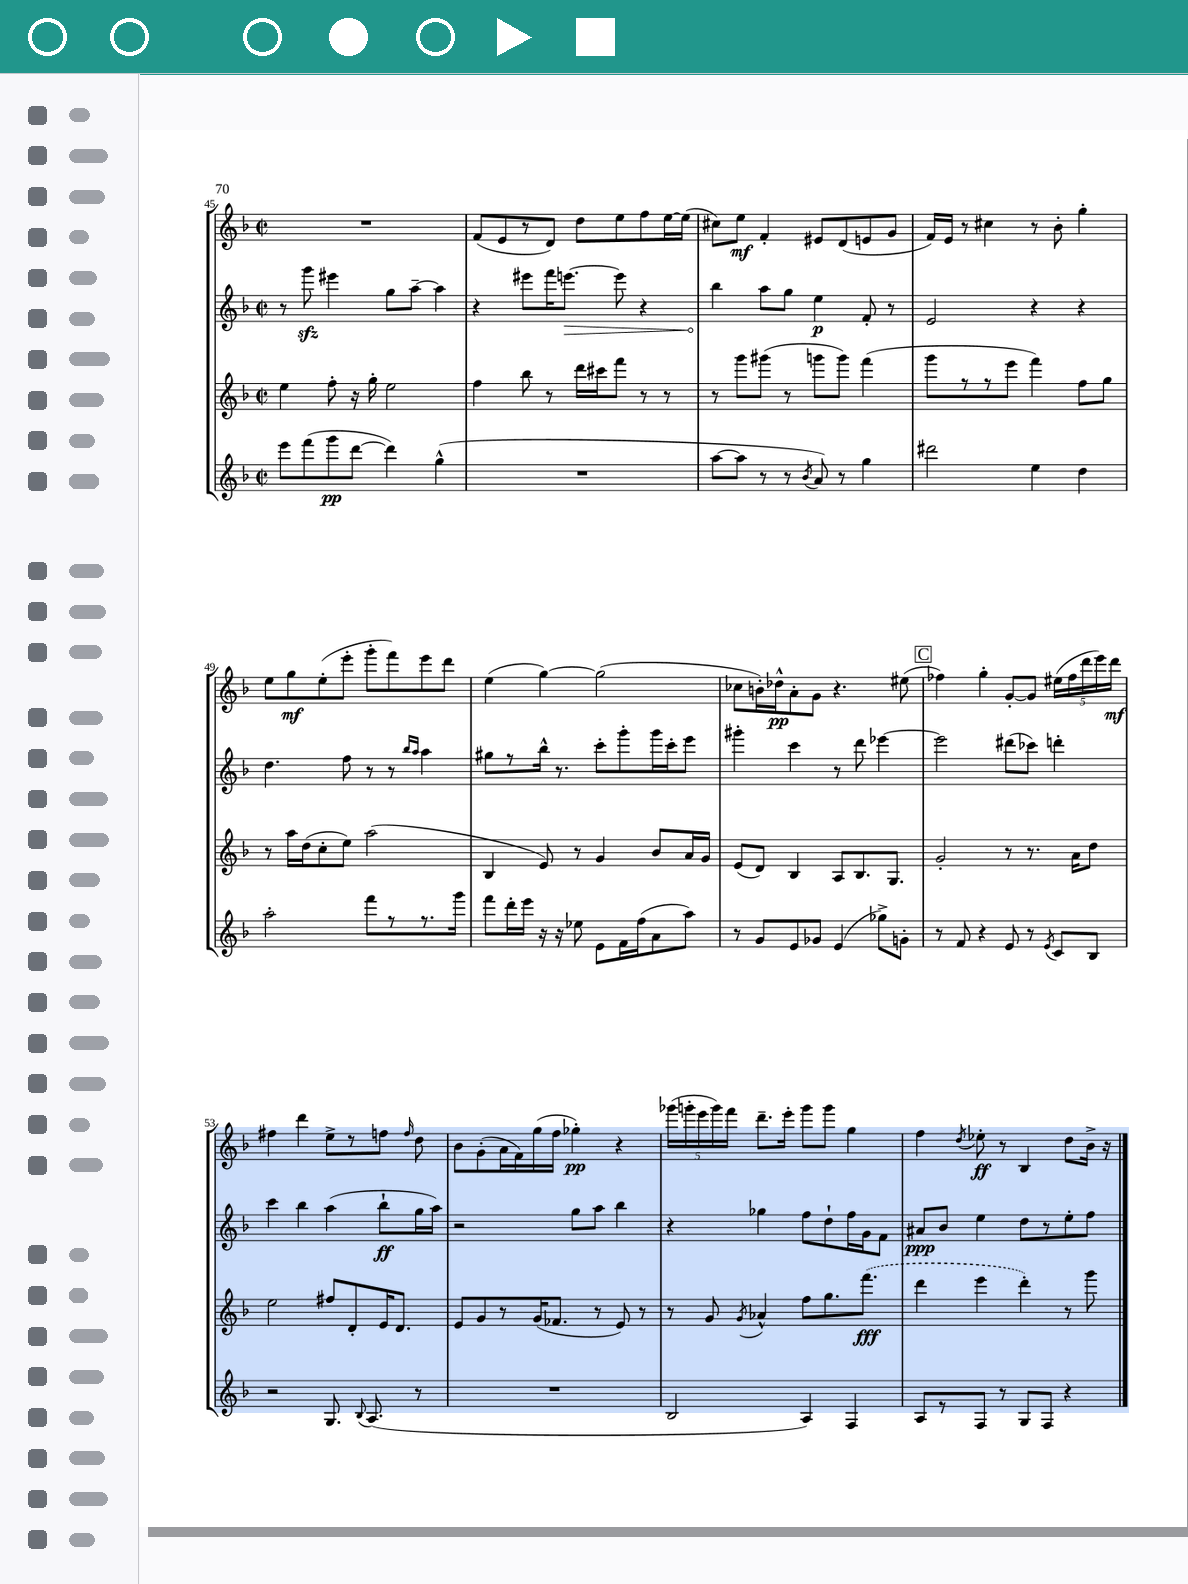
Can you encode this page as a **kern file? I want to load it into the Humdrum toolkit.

**kern	**kern	**kern	**kern
*staff4	*staff3	*staff2	*staff1
*clefG2	*clefG2	*clefG2	*clefG2
*k[b-]	*k[b-]	*k[b-]	*k[b-]
*M2/2	*M2/2	*M2/2	*M2/2
*met(c|)	*met(c|)	*met(c|)	*met(c|)
8eee	4ee	8r	1r
(8fff	.	8ggg	.
8ggg	8ff'	4eee#	.
[8ddd	16r	.	.
.	16gg'	.	.
4ddd])	2ee	8gg	.
.	.	[8aa~	.
(4gg^^	.	4aa]	.
=	=	=	=
1r	4ff	4r	(8f
.	.	.	8e
.	8bb-	8eee#	8r
.	8r	16fff	8d)
.	.	[8.eee	.
.	16ddd	.	8dd
.	16ccc#	.	.
.	8fff	8eee]	8ee
.	8r	4r	8ff
.	8r	.	[16ee
.	.	.	(16ee]
=	=	=	=
[8aa	8r	4bb-	8cc#)
8aa]	8ggg	.	8ee
8r	(8ggg#	8aa	4f'
8r	8r	8gg	.
8qb-	.	.	.
8a)	8ggg	4ee	8e#
8r	8ggg)	.	(8d
4gg	(4fff	8f'	8e
.	.	8r	8g
=	=	=	=
2ddd#	8ggg	2e	16f)
.	.	.	16e
.	8r	.	8r
.	8r	.	4cc#
.	8eee	.	.
4ee	4fff)	4r	8r
.	.	.	8b-'
4dd	8ff	4r	4gg'
.	8gg	.	.
=	=	=	=
2aa'	8r	4.dd	8ee
.	16aa	.	8gg
.	(16dd	.	.
.	8cc'	.	(8ee'
.	8ee)	8ff	8eee'
8fff	(2aa	8r	8ggg'
8r	.	8r	8fff)
.	.	16qqbb-	.
.	.	16qqaa	.
8.r	.	4aa	8eee
.	.	.	8ddd
16ggg	.	.	.
=	=	=	=
8fff	4B-	8gg#	(4ee
16ddd'	.	8r	.
16eee	.	.	.
16r	8e)	16bb-^^	[4gg)
16r	.	8.r	.
8ee-	8r	.	.
8e	4g	8ccc'	(2gg]
16f	.	8ggg'	.
(16ff	.	.	.
8a	8b-	16ggg	.
.	.	16ccc'	.
8aa)	16a	8eee	.
.	16g	.	.
=	=	=	=
8r	(8e	4ggg#'	8cc-
8g	8d)	.	16b')
.	.	.	16dd-^^
8e	4B-	4ccc	8a'
8g-	.	.	8g
(4e	8A	8r	4.r
.	8.B-	8ddd	.
8gg-^)	.	[4eee-	.
.	8.G	.	.
8g'	.	.	(8ee#
=	=	=	=
8r	2g'	2eee-]	4ff-)
8f	.	.	.
4r	.	.	4gg'
8e	8r	(8ddd#	[8g'
8r	8.r	8ccc-)	8g]
8qe	.	.	.
8c	.	4ddd'	(20ee#
.	.	.	20ff-
.	16a	.	.
.	.	.	20ddd
8B-	8dd	.	.
.	.	.	20eee)
.	.	.	20ddd
=	=	=	=
2r	2ee	4ccc	4ff#
.	.	4bb-	4ddd
8.G	8ff#	(4aa	8ee^
.	8d'	.	8r
8qqB-	.	.	.
(8.A	.	.	.
.	16e	8bb-`	8ff
.	8.d	.	.
.	.	.	16qqff
8r	.	16gg	8dd
.	.	16aa)	.
=	=	=	=
1r	8e	2r	8b-
.	8g	.	(8g'
.	8r	.	16a
.	.	.	16f)
.	(16g	.	(16gg
.	8.f-	.	16ff
.	.	8gg	4gg-')
.	8r	8aa	.
.	8e)	4bb-	4r
.	8r	.	.
=	=	=	=
2B-	8r	4r	(20ggg-
.	.	.	20ggg'
.	.	.	20eee
.	8g	.	.
.	.	.	20ggg)
.	.	.	20fff
.	8qg	.	.
.	4a-^^	4gg-	8.ddd~
.	.	.	16eee'
4A)	8ff	8ff	8ggg
.	8.gg	8dd`	8ggg
4F	.	16ff	4gg
.	(8.fff	16g	.
.	.	8f	.
=	=	=	=
8A	4ddd	8a#	4ff
8r	.	8b-	.
.	.	.	8qdd
8F	4eee	4ee	8ee-'
8r	.	.	8r
8G	4ddd')	8dd	4B-
8F	.	8r	.
4r	8r	8ee'	8dd
.	8ggg	8ff	16b-^
.	.	.	16r
==	==	==	==
*-	*-	*-	*-
